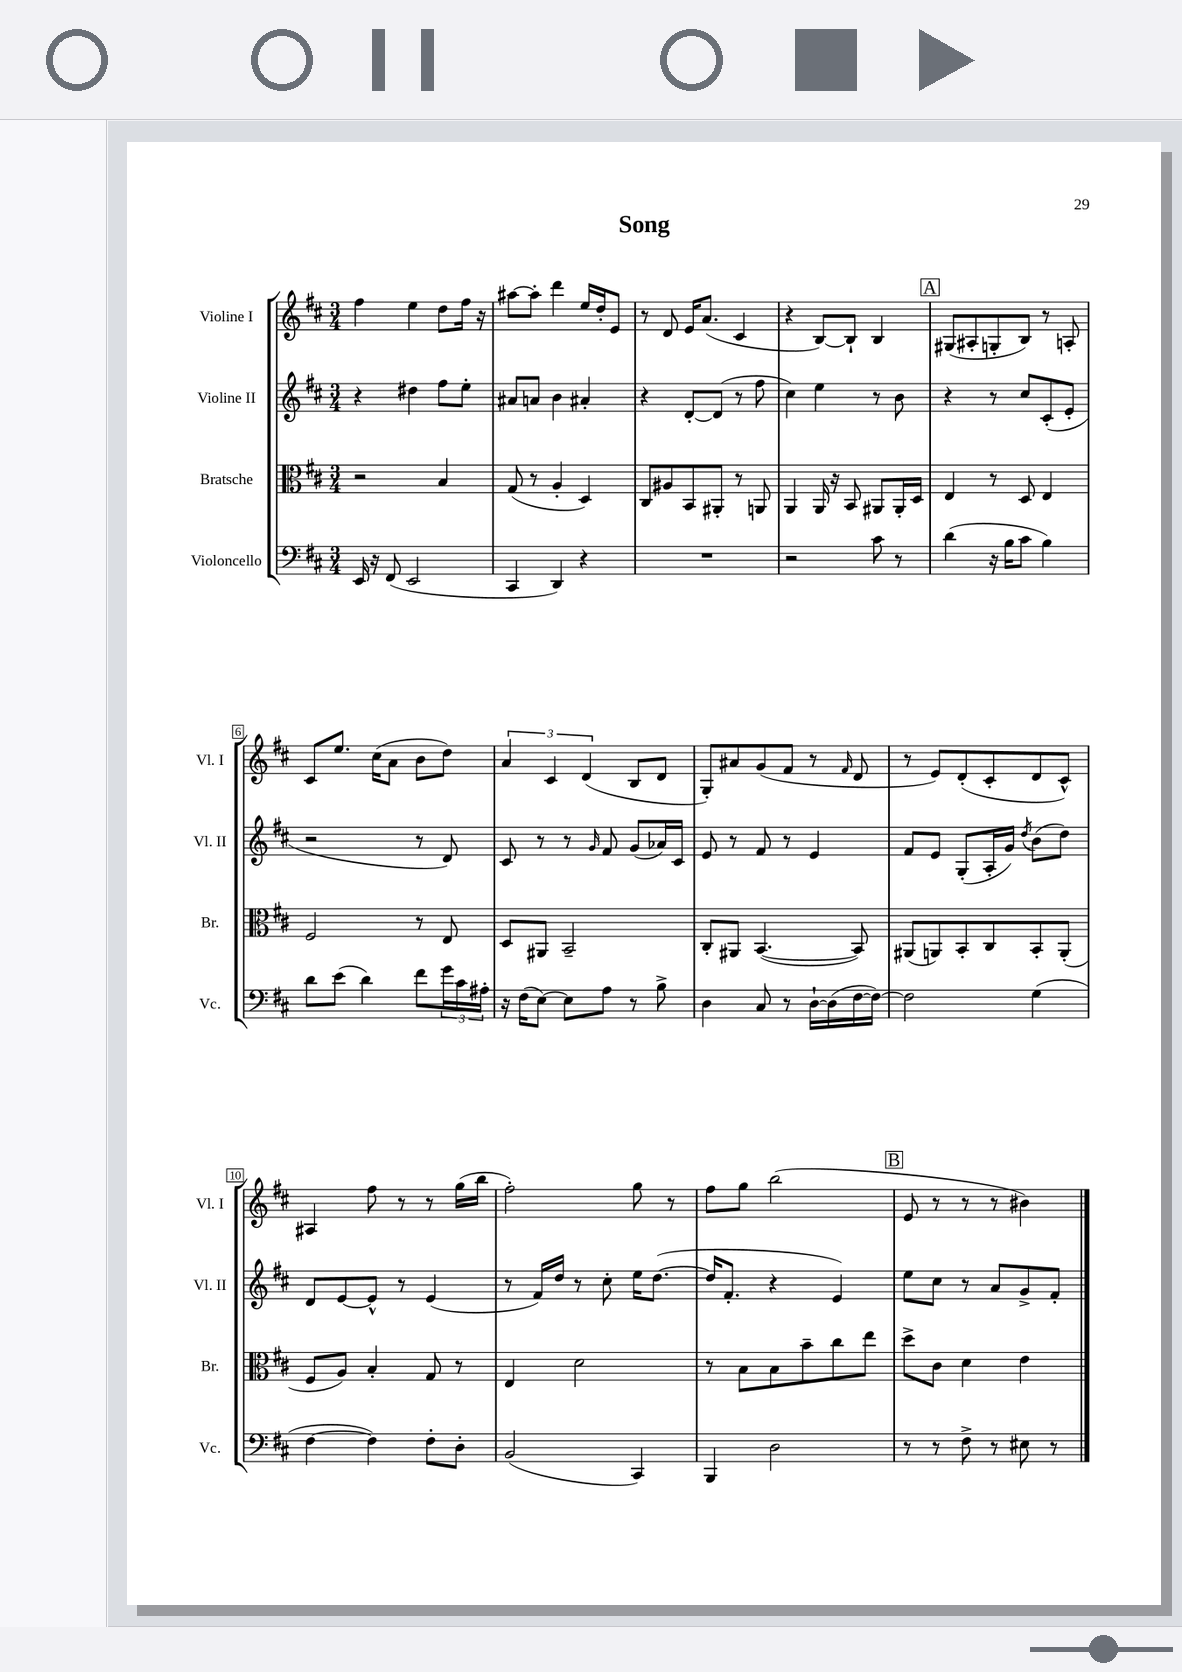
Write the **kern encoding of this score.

**kern	**kern	**kern	**kern
*staff4	*staff3	*staff2	*staff1
*clefF4	*clefC3	*clefG2	*clefG2
*k[f#c#]	*k[f#c#]	*k[f#c#]	*k[f#c#]
*M3/4	*M3/4	*M3/4	*M3/4
16EE/	2r	4r	4ff#\
16r	.	.	.
(8FF#/	.	.	.
2EE/	.	4dd#\	4ee\
.	4B/	8ff#\L	8dd\L
.	.	8ee'\J	16ff#\Jk
.	.	.	16r
=	=	=	=
4CC#/	(8G/	8a#/L	[8aa#\L
.	8r	8a/J	8aa#'\]J
4DD/)	4A'/	4b\	4ddd\
4r	4D/)	4a#'/	16ee/LL
.	.	.	16dd'/J
.	.	.	8e/J
=	=	=	=
2.r	8C#/L	4r	8r
.	8A#/	.	8d/
.	8BB/	[8d'/L	16e/LK
.	.	.	(8.a/J
.	8AA#'/J	(8d/]J	.
.	8r	8r	4c#/
.	8AA/	8ff#\	.
=	=	=	=
2r	4AA/	4cc#\)	4r
.	16AA/	4ee\	[8B/L)
.	16r	.	.
.	8BB/	.	8B`/]J
8c#\	8AA#/L	8r	4B/
8r	16AA#'/L	8b\	.
.	16D/JJ	.	.
=	=	=	=
(4d\	4E/	4r	(8G#/L
.	.	.	8A#'/
16r	8r	8r	8G'/
16B\LK	.	.	.
8c#\J	8D/	8cc#/L	8B/J)
4B\)	4E/	(8c#'/	8r
.	.	8e'/J	8A'/
=	=	=	=
8d\L	2F#/	2r	8c#/L
(8e\J	.	.	8.ee/J
4d\)	.	.	.
.	.	.	(16cc#\LK
.	.	.	8a\J
8f#\L	8r	8r	8b\L
24g\L	8E/	8d/)	8dd\J)
24c#\	.	.	.
24A#'\JJ	.	.	.
=	=	=	=
16r	8D/L	8c#/	6a/
(16F#\LK	.	.	.
[8E\J)	8AA#/J	8r	.
.	.	.	6c#/
8E\]L	2BB~/	8r	.
.	.	.	(6d/
.	.	16qqg/	.
8A\J	.	8f#/	.
8r	.	(8g/L	8B/L
8B^\	.	16a-/L)	8d/J
.	.	16c#/JJ	.
=	=	=	=
4D\	8C#'/L	8e/	8G'/L)
.	8AA#/J	8r	8a#/
8C#/	([4.BB/	8f#/	(8g/
8r	.	8r	8f#/J
[16D`\LL	.	4e/	8r
(16D\]	.	.	.
.	.	.	16qqf#/
[16F#\	8BB/])	.	8d/
16F#\_JJ)	.	.	.
=	=	=	=
2F#\]	(8AA#/L	8f#/L	8r
.	8AA/)	8e/J	8e/L)
.	8BB'/	(8G'/L	(8d'/
.	8C#/	16A'/L	8c#'/
.	.	16g/JJ)	.
.	.	8qdd/	.
(4G\	8BB'/	(8b\L	8d/
.	(8AA'/J	8dd\J)	8c#^^/J)
=	=	=	=
[4F#\	8F#/L	8d/L	4A#/
.	8A/J)	[8e/	.
4F#\])	4B'/	8e^^/]J	8ff#\
.	.	8r	8r
8F#'\L	8G/	(4e/	8r
8D'\J	8r	.	(16gg\LL
.	.	.	16bb\JJ
=	=	=	=
(2BB/	4E/	8r	2ff#'\)
.	.	16f#/LL)	.
.	.	16dd/JJ	.
.	2d\	8r	.
.	.	8cc#'\	.
4CC#/)	.	16ee\LK	8gg\
.	.	([8.dd\J	.
.	.	.	8r
=	=	=	=
4BBB/	8r	16dd/]LK	8ff#\L
.	.	8.f#'/J	.
.	8B\L	.	8gg\J
2D\	8B\	4r	(2bb\
.	8b~\	.	.
.	8cc#\	4e/)	.
.	8ee\J	.	.
=	=	=	=
8r	8dd^\L	8ee\L	8e/
8r	8c#\J	8cc#\J	8r
8F#^\	4d\	8r	8r
8r	.	8a/L	8r
8E#\	4e\	8g^/	4b#\)
8r	.	8f#'/J	.
==	==	==	==
*-	*-	*-	*-
